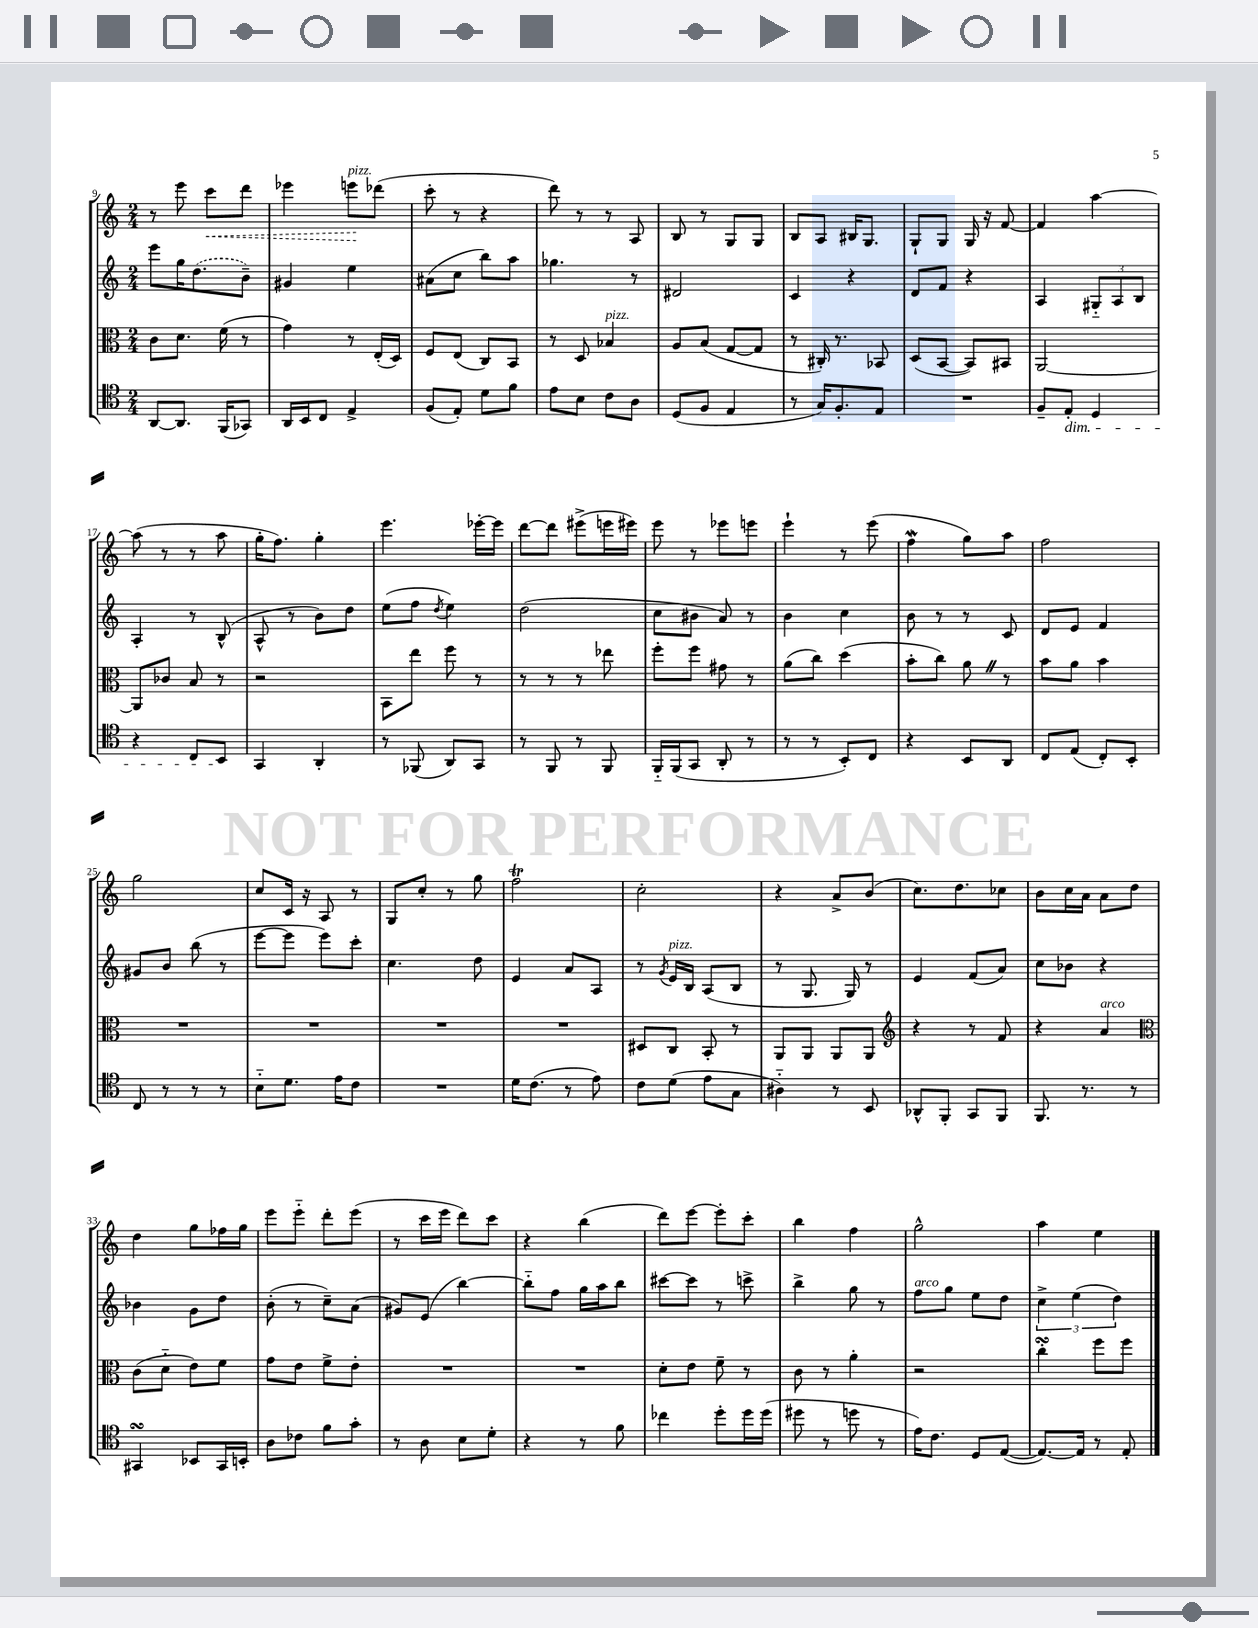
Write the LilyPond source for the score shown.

<<
\new StaffGroup <<
\new Staff = "s0" {
    \clef treble \key c \major \numericTimeSignature \time 2/4
    r8 e'''8 \once \override Hairpin.style = #'dashed-line c'''8\< d'''8 |
    ees'''4 e'''8\!^\markup { \italic "pizz." } des'''8( |
    c'''8-. r8 r4 |
    d'''8) r8 r8 a8 |
    b8 r8 g8 g8 |
    b8 a8 bis16 g8. |
    g8-! g8 g16 r16 f'8~ |
    f'4 a''4~ |
    a''8( r8 r8 a''8 |
    g''16-. f''8.) g''4-. |
    e'''4. ees'''16~-. ees'''16 |
    d'''8~ d'''8 eis'''8->( e'''16 eis'''16) |
    e'''8 r8 ees'''8 e'''8 |
    e'''4-! r8 e'''8( |
    f''4\mordent g''8) a''8 |
    f''2 |
    g''2 |
    c''8 c'16 r16 a8 r8 |
    g8 c''8-. r8 g''8 |
    f''2\trill |
    c''2-. |
    r4 a'8-> b'8( |
    c''8.) d''8. ces''8 |
    b'8 c''16 a'16 a'8 d''8 |
    d''4 g''8 fes''16 g''16 |
    e'''8 e'''8-_ d'''8-. e'''8( |
    r8 c'''16 e'''16 d'''8) c'''8 |
    r4 b''4( |
    d'''8) e'''8~ e'''8-. c'''8-. |
    b''4 f''4 |
    g''2-^ |
    a''4 e''4 \bar "|." |
}
\new Staff = "s1" {
    \clef treble \key c \major \numericTimeSignature \time 2/4
    e'''8 g''16 \once \slurDashed d''8.( b'8--) |
    gis'4 e''4 |
    ais'8( c''8 b''8) a''8 |
    ges''4. r8 |
    dis'2 |
    c'4 r4 |
    d'8 f'8 r4 |
    a4 \tuplet 3/2 { gis8-_ a8 b8 } |
    a4-. r8 b8-^( |
    a8-^ r8 b'8) d''8 |
    e''8( f''8 \acciaccatura { d''8 } e''4) |
    d''2( |
    c''8 bis'8 a'8) r8 |
    b'4 c''4 |
    b'8 r8 r8 c'8 |
    d'8 e'8 f'4 |
    gis'8 b'8 b''8( r8 |
    e'''8~ e'''8 e'''8) c'''8-. |
    c''4. d''8 |
    e'4 a'8 a8 |
    r8 \acciaccatura { g'8 } e'16^\markup { \italic "pizz." } b16 a8( b8 |
    r8 g8. g16) r8 |
    e'4 f'8( a'8) |
    c''8 bes'8 r4 |
    bes'4 g'8 d''8 |
    b'8-.( r8 c''8--) a'8( |
    gis'8) e'8( b''4~) |
    b''8-_ f''8 g''16 a''16 b''8 |
    cis'''8~ cis'''8 r8 c'''8-> |
    b''4-> g''8 r8 |
    f''8^\markup { \italic "arco" } g''8 e''8 d''8 |
    \tuplet 3/2 { c''4-> e''4( d''4) } \bar "|." |
}
\new Staff = "s2" {
    \clef alto \key c \major \numericTimeSignature \time 2/4
    c'8 d'8. f'16( r8 |
    g'4) r8 e16-.( d16) |
    f8 e8( c8) b,8 |
    r8 d8 bes4^\markup { \italic "pizz." } |
    a8 b8( g8~ g8 |
    r8 cis16-.) r8. bes,8 |
    d8( b,8~ b,8) bis,8 |
    a,2~ |
    a,8 ces'8 b8 r8 |
    r2 |
    b,8 e''8 f''8 r8 |
    r8 r8 r8 ees''8 |
    f''8-. f''8 gis'8 r8 |
    a'8( c''8) d''4( |
    b'8-. c''8) a'8 \once \override BreathingSign.text = \markup { \musicglyph "scripts.caesura.straight" } \breathe r8 |
    b'8 a'8 b'4 |
    R2 |
    R2 |
    R2 |
    R2 |
    dis8 c8 b,8-. r8 |
    a,8 a,8 a,8 a,8 |
    \clef treble r4 r8 f'8 |
    r4 a'4^\markup { \italic "arco" } |
    \clef alto c'8( d'8-_ e'8) f'8 |
    g'8 e'8 f'8-> e'8-. |
    R2 |
    R2 |
    d'8-. e'8 f'8-- r8 |
    c'8 r8 a'4-. |
    r2 |
    c''4-.\turn f''8 f''8 \bar "|." |
}
\new Staff = "s3" {
    \clef tenor \key c \major \numericTimeSignature \time 2/4
    a,8~ a,8. f,16( ges,8) |
    a,16 b,16 c8 e4-> |
    f8( e8-.) d'8 f'8 |
    e'8 b8 c'8 a8 |
    d8( f8 e4 |
    r8 g16) f8.-. e8 |
    R2 |
    f8-- e8-.\dim d4 |
    r4 c8 b,8\! |
    g,4 a,4-. |
    r8 fes,8( a,8) g,8 |
    r8 f,8 r8 f,8 |
    f,16-_ f,16( g,8 a,8-. r8 |
    r8 r8 b,8-.) c8 |
    r4 b,8 a,8 |
    c8 e8( c8-.) b,8-. |
    c8 r8 r8 r8 |
    b8-_ d'8. e'16 c'8 |
    R2 |
    d'16 c'8.( r8 e'8) |
    c'8 d'8( e'8 g8 |
    ais4-_) r8 b,8 |
    aes,8-^ f,8-. g,8 f,8 |
    f,8. r8. r8 |
    gis,4\turn bes,8 gis,16 b,16-. |
    a8 ces'8 f'8 g'8-. |
    r8 a8 b8 d'8-. |
    r4 r8 f'8 |
    ces''4 d''8-. d''16 d''16( |
    dis''8 r8 d''8 r8 |
    e'16) c'8. d8 e8~( |
    e8.~) e16 r8 e8-. \bar "|." |
}
>>
>>
\layout { \context { \Score currentBarNumber = #9 } }
